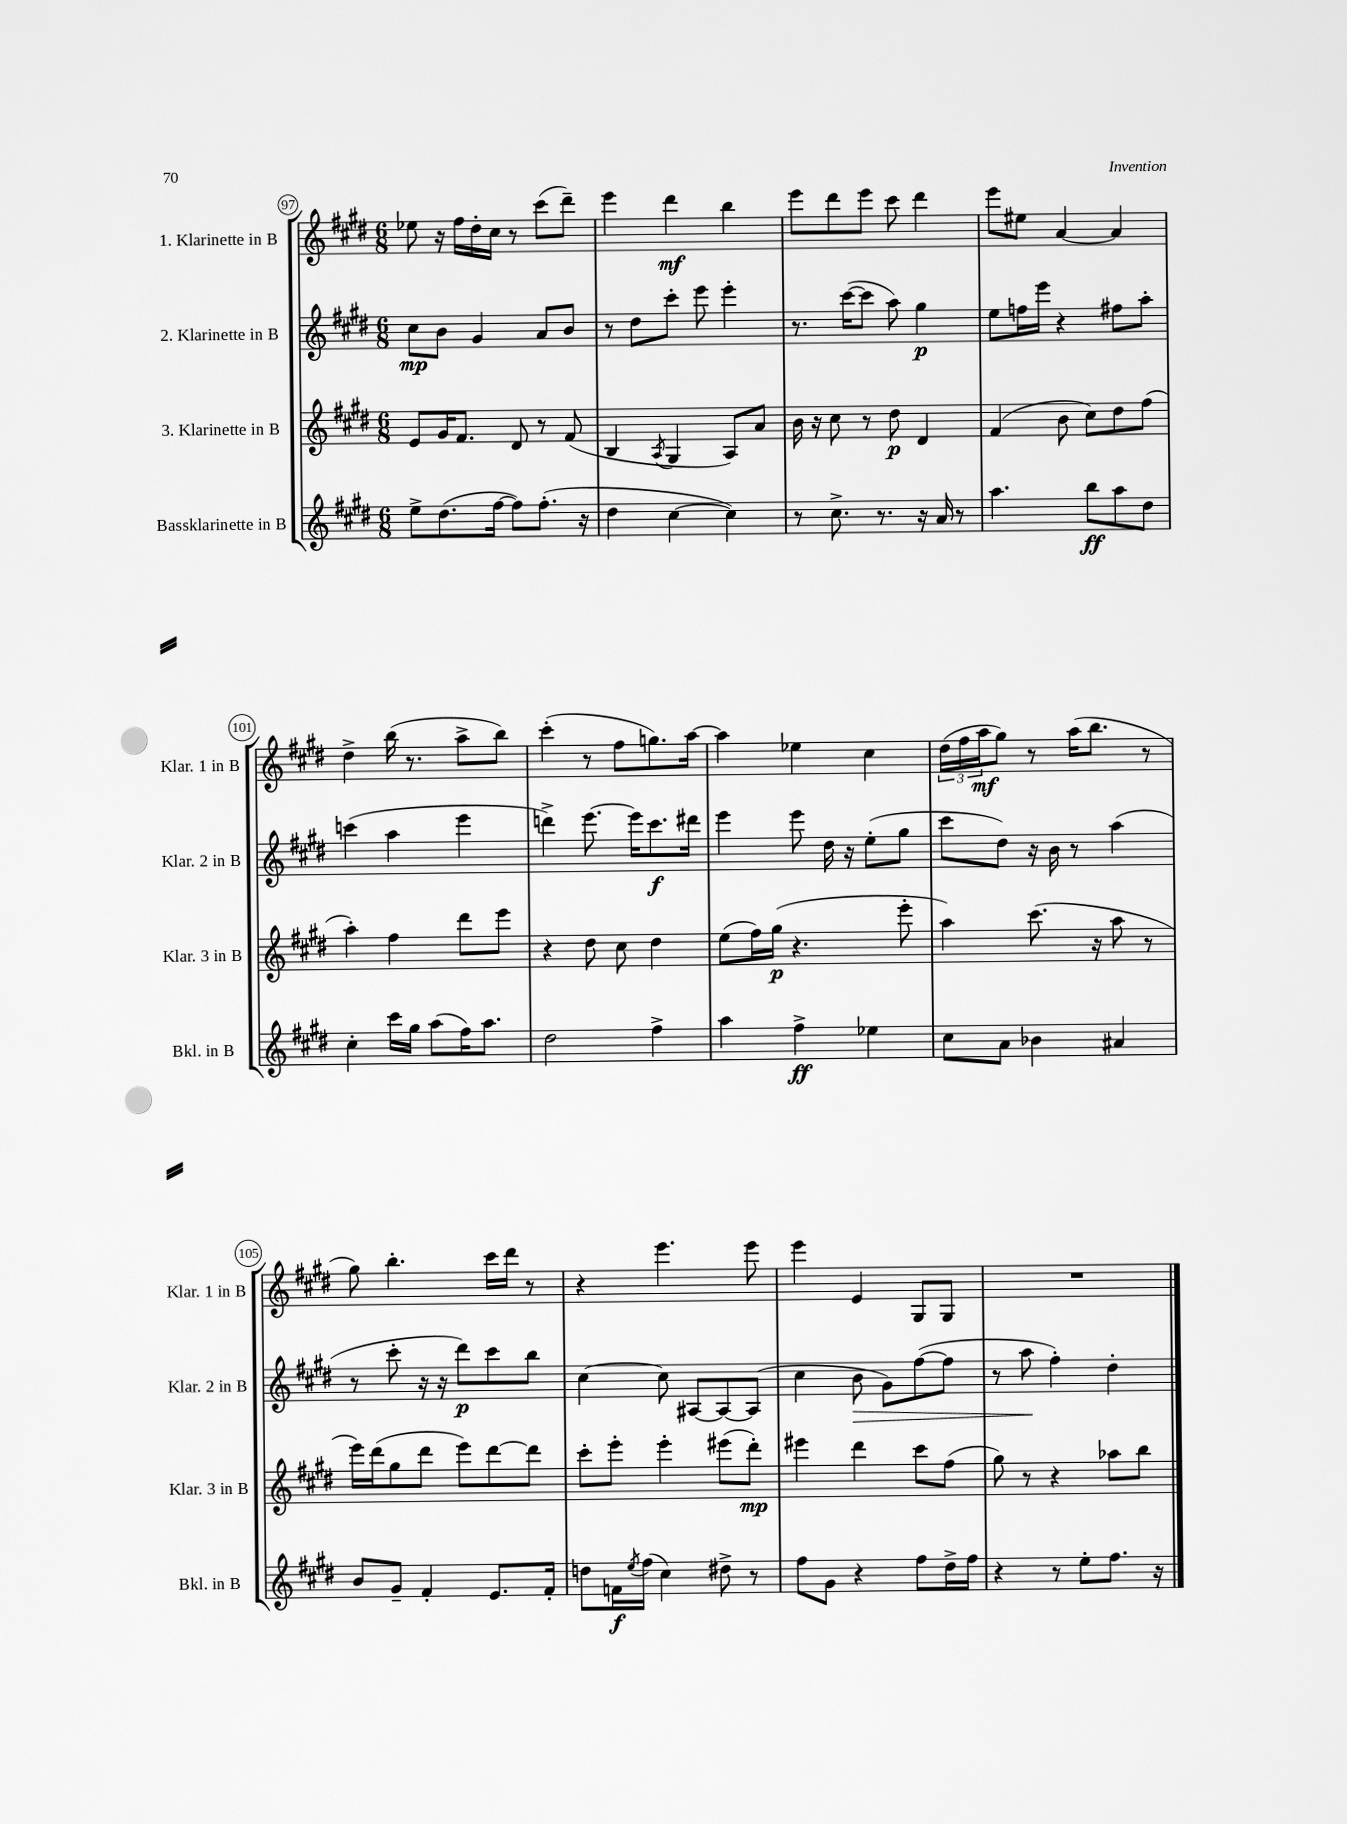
<<
\new StaffGroup <<
\new Staff = "s0" \with { instrumentName = "1. Klarinette in B" shortInstrumentName = "Klar. 1 in B" } {
    \clef treble \key e \major \numericTimeSignature \time 6/8
    ees''8 r16 fis''16 dis''16-. cis''16 r8 cis'''8( dis'''8--) |
    e'''4 dis'''4\mf b''4 |
    e'''8 dis'''8 e'''8 cis'''8 dis'''4 |
    e'''8 eis''8 a'4~ a'4 |
    dis''4-> b''16( r8. a''8-> b''8) |
    cis'''4-.( r8 fis''8 g''8.) a''16~ |
    a''4 ees''4 cis''4 |
    \tuplet 3/2 { dis''16( fis''16 a''16\mf } gis''8) r8 a''16( b''8. r8 |
    gis''8) b''4.-. cis'''16 dis'''16 r8 |
    r4 e'''4. e'''8 |
    e'''4 e'4 gis8 gis8 |
    R2. \bar "|." |
}
\new Staff = "s1" \with { instrumentName = "2. Klarinette in B" shortInstrumentName = "Klar. 2 in B" } {
    \clef treble \key e \major \numericTimeSignature \time 6/8
    cis''8\mp b'8 gis'4 a'8 b'8 |
    r8 dis''8 cis'''8-. e'''8 e'''4-. |
    r8. cis'''16~( cis'''8 a''8) gis''4\p |
    e''8 f''16 e'''16 r4 fis''8 a''8-. |
    c'''4( a''4 e'''4 |
    d'''4->) e'''8.~ e'''16 cis'''8.\f dis'''16 |
    e'''4 e'''8 dis''16 r16 e''8-.( gis''8 |
    cis'''8 dis''8) r16 b'16 r8 a''4( |
    r8 cis'''8-. r16 r16 dis'''8\p) cis'''8 b''8 |
    cis''4~ cis''8 ais8~ ais8~ ais8( |
    cis''4 b'8\> gis'8) fis''8~( fis''8 |
    r8 a''8\! fis''4-.) dis''4-. \bar "|." |
}
\new Staff = "s2" \with { instrumentName = "3. Klarinette in B" shortInstrumentName = "Klar. 3 in B" } {
    \clef treble \key e \major \numericTimeSignature \time 6/8
    e'8 gis'16 fis'8. dis'8 r8 fis'8( |
    b4 \acciaccatura { a8 } gis4 a8) a'8 |
    b'16 r16 cis''8 r8 dis''8\p dis'4 |
    fis'4( b'8 cis''8) dis''8 fis''8( |
    a''4-.) fis''4 dis'''8 e'''8 |
    r4 dis''8 cis''8 dis''4 |
    e''8( fis''16) gis''16\p( r4. e'''8-. |
    a''4) cis'''8.( r16 a''8 r8 |
    e'''16) dis'''16( gis''8 dis'''8 e'''8) dis'''8~ dis'''8 |
    cis'''8-. e'''8-. e'''4-. eis'''8( dis'''8-.\mp) |
    eis'''4 dis'''4 cis'''8 fis''8( |
    gis''8) r8 r4 aes''8 b''8 \bar "|." |
}
\new Staff = "s3" \with { instrumentName = "Bassklarinette in B" shortInstrumentName = "Bkl. in B" } {
    \clef treble \key e \major \numericTimeSignature \time 6/8
    e''8-> dis''8.( fis''16~ fis''8) fis''8.-.( r16 |
    dis''4 cis''4~ cis''4) |
    r8 cis''8.-> r8. r16 a'16 r8 |
    a''4. b''8\ff a''8 dis''8 |
    cis''4-. cis'''16 gis''16 a''8( fis''16) a''8. |
    dis''2 fis''4-> |
    a''4 fis''4->\ff ees''4 |
    cis''8 a'8 bes'4 ais'4 |
    b'8 gis'8-- fis'4-. e'8. fis'16-. |
    d''8 f'16\f \acciaccatura { e''8 } fis''16( cis''4) dis''8-> r8 |
    fis''8 gis'8 r4 fis''8 dis''16-> fis''16 |
    r4 r8 e''8-. fis''8. r16 \bar "|." |
}
>>
>>
\layout { \context { \Score currentBarNumber = #97 \override BarNumber.stencil = #(make-stencil-circler 0.1 0.3 ly:text-interface::print) } }
